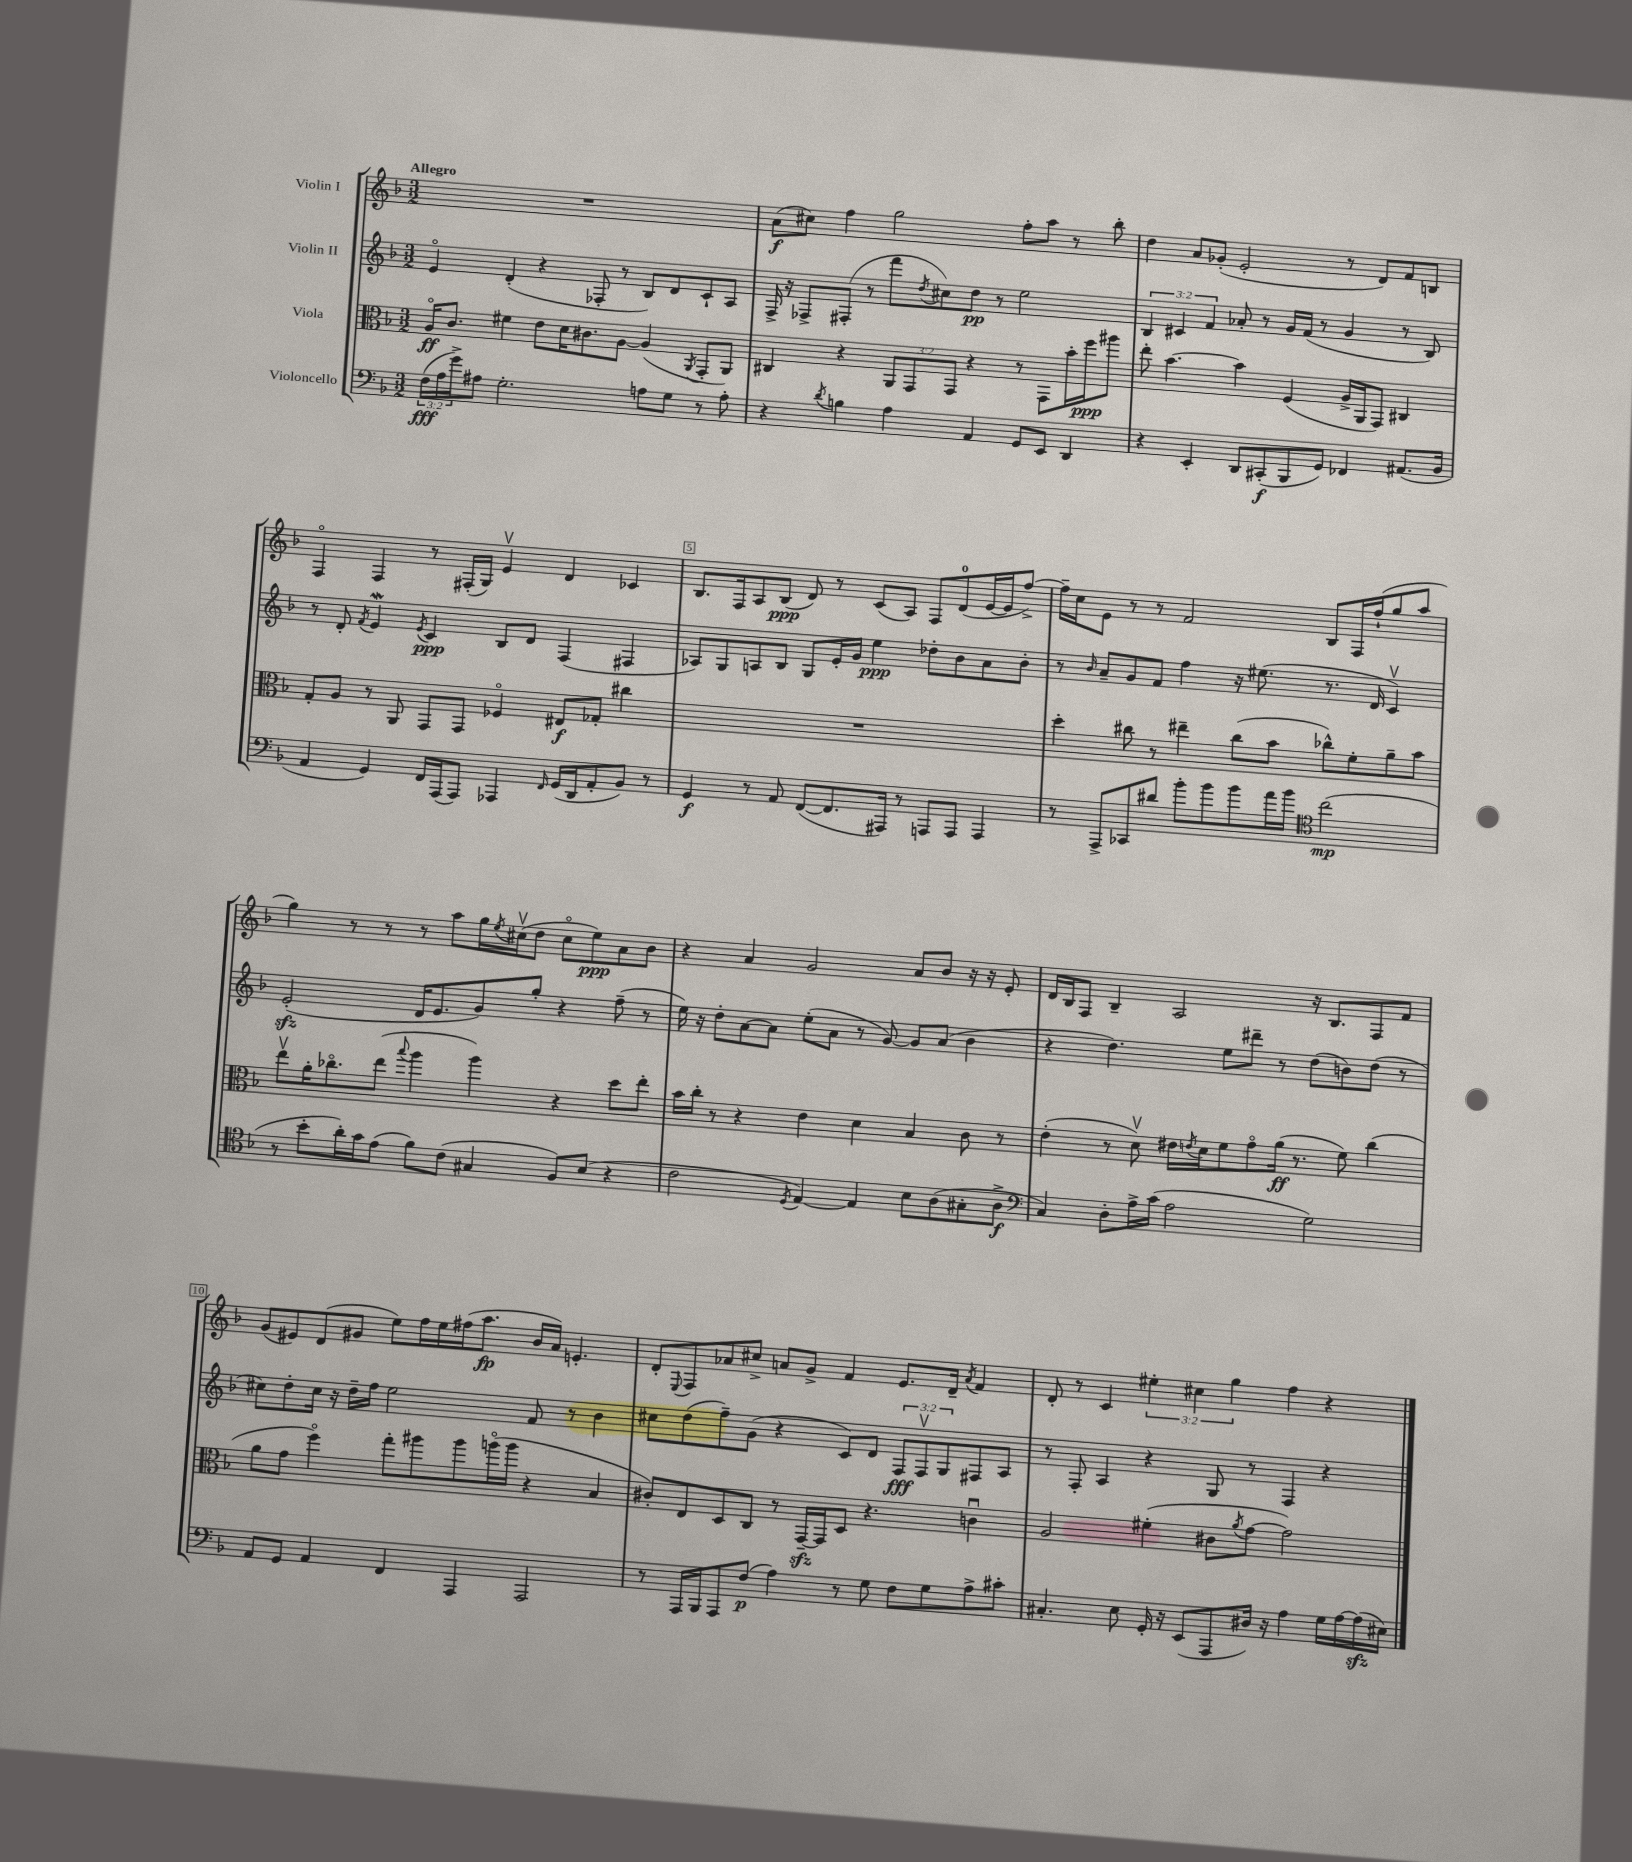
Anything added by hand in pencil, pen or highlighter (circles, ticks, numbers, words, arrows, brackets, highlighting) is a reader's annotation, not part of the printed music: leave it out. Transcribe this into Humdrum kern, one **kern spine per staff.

**kern	**dynam	**kern	**dynam	**kern	**dynam	**kern	**dynam
*part4	*part4	*part3	*part3	*part2	*part2	*part1	*part1
*staff4	*staff4	*staff3	*staff3	*staff2	*staff2	*staff1	*staff1
*I"Violoncello	*	*I"Viola	*	*I"Violin II	*	*I"Violin I	*
*clefF4	*	*clefC3	*	*clefG2	*	*clefG2	*
*k[b-]	*	*k[b-]	*	*k[b-]	*	*k[b-]	*
*M3/2	*	*M3/2	*	*M3/2	*	*M3/2	*
=1	=1	=1	=1	=1	=1	=1	=1
!	!	!	!	!	!	!LO:TX:a:B:t=Allegro	!
(24F\LL	fff	16A/KL	ff	4e/	.	1.r	.
24A\	.	.	.	.	.	.	.
.	.	8.c/J	.	.	.	.	.
24g^\J)	.	.	.	.	.	.	.
8A#X\J	.	.	.	.	.	.	.
2.G'\	.	4f#X\	.	(4d'/	.	.	.
.	.	8e\L	.	4r	.	.	.
.	.	16d\K	.	.	.	.	.
.	.	8.c#X\	.	.	.	.	.
.	.	.	.	8F-X'/	.	.	.
.	.	[8A\J	.	8r	.	.	.
8An\L	.	(4A/]	.	8B-/L)	.	.	.
8G\J	.	.	.	8d/	.	.	.
.	.	8qAA/	.	.	.	.	.
8r	.	8GG'/L	.	8c`/	.	.	.
8A'\	.	8AA/J)	.	8A/J	.	.	.
=2	=2	=2	=2	=2	=2	=2	=2
4r	.	4C#X/	.	16F^/	.	(8a\L	f
.	.	.	.	16r	.	.	.
.	.	.	.	8F-X^/L	.	8cc#X\J)	.
8qd/	.	.	.	.	.	.	.
4Bn\	.	4r	.	(8F#X'/J	.	4ff\	.
.	.	.	.	8r	.	.	.
4A\	.	12AA/L	.	8fff\L	.	2gg\	.
.	.	12GG/	.	.	.	.	.
.	.	.	.	8qdd/	.	.	.
.	.	.	.	8cc#X\)	.	.	.
.	.	12GG/J	.	.	.	.	.
4AA/	.	4r	.	8dd\J	pp	.	.
.	.	.	.	8r	.	.	.
8GG/L	.	8r	.	2ee\	.	8ff'\L	.
8EE/J	.	8GG\L	.	.	.	8aa\J	.
4DD/	.	16b-'\L	.	.	.	8r	.
.	.	16ff\J	ppp	.	.	.	.
.	.	8aa#X\J	.	.	.	8bb-'\	.
=3	=3	=3	=3	=3	=3	=3	=3
4r	.	8ee'\	.	6B-/	.	4dd\	.
.	.	[4.b-\	.	.	.	.	.
.	.	.	.	6c#X/	.	.	.
4EE'/	.	.	.	.	.	8a/L	.
.	.	.	.	6f/	.	.	.
.	.	.	.	.	.	(8g-X'/J	.
8DD/L	.	4b-\]	.	8a-X'/	.	2e'/	.
(8CC#X'/	f	.	.	8r	.	.	.
8BBB-/	.	(4F/	.	16g/LL	.	.	.
.	.	.	.	(16f/JJ	.	.	.
8GG/J)	.	.	.	8r	.	.	.
4FF-X/	.	16A^/LL	.	4g/	.	8r	.
.	.	16AA/J	.	.	.	.	.
.	.	8GG/J)	.	.	.	8d/L)	.
(8.AA#X/L	.	4C#X/	.	8r	.	8f/	.
.	.	.	.	8B-/)	.	8Bn/J	.
16BB-/Jk	.	.	.	.	.	.	.
!!LO:LB:g=z
=4	=4	=4	=4	=4	=4	=4	=4
4AA/	.	8G'/L	.	8r	.	4F/	.
.	.	8A/J	.	8d'/	.	.	.
.	.	.	.	8qf/	.	.	.
4GG/)	.	8r	.	4eW/	.	4F/	.
.	.	8AA/	.	.	.	.	.
.	.	.	.	8qe/	.	.	.
16FF/LL	.	8GG/L	.	4c/	ppp	8r	.
(16AAA/J	.	.	.	.	.	.	.
8AAA/J)	.	8GG/J	.	.	.	(16F#X'/LL	.
.	.	.	.	.	.	16G/JJ)	.
4AAA-X/	.	4F-X/	.	8B-/L	.	4ev/	.
.	.	.	.	8d/J	.	.	.
16qqFF/	.	.	.	.	.	.	.
(16GG/LL	.	8E#X/L	f	(4F/	.	4d/	.
16DD/J	.	.	.	.	.	.	.
8AA'/	.	8G-X'/J	.	.	.	.	.
8BB-/J)	.	4cc#X\	.	4F#X/	.	4c-X/	.
8r	.	.	.	.	.	.	.
=5	=5	=5	=5	=5	=5	=5	=5
4GG/	f	1.r	.	8A-X/L)	.	8.B-/L	.
.	.	.	.	8G/	.	.	.
.	.	.	.	.	.	16F/k	.
8r	.	.	.	8An/	.	8A/	.
8AA/	.	.	.	8B-/J	.	(8B-/J	ppp
([8FF/L	.	.	.	8G/L	.	8d/)	.
8.FF/]	.	.	.	16e'/L	.	8r	.
.	.	.	.	16g/JJ	.	.	.
.	.	.	.	4ee\	ppp	(8c/L	.
16AAA#X/Jk)	.	.	.	.	.	.	.
8r	.	.	.	.	.	8A/J)	.
8AAAn/L	.	.	.	8dd-X'\L	.	8F/L	.
8AAA/J	.	.	.	8b-\	.	(8d/	.
4AAA/	.	.	.	8a\	.	[16e/L	.
.	.	.	.	.	.	16e/J]	.
.	.	.	.	8b-'\J	.	[8ff^/J)	.
=6	=6	=6	=6	=6	=6	=6	=6
8r	.	4dd'\	.	8r	.	16ff~\LL]	.
.	.	.	.	.	.	16cc\J	.
.	.	.	.	16qqb-/	.	.	.
8AAA^/L	.	.	.	8a~/L	.	8e\J	.
8CC-X/	.	8cc#X\	.	8g/	.	8r	.
8d#X/J	.	8r	.	8f/J	.	8r	.
8b-'\L	.	4ee#X~\	.	4ff\	.	2f/	.
8b-\	.	.	.	.	.	.	.
8b-\	.	(8cc#\L	.	16r	.	.	.
.	.	.	.	(8.ee#X\	.	.	.
16a\L	.	8b-\J	.	.	.	.	.
16b-\JJ	.	.	.	.	.	.	.
*clefC4	*	*	*	*	*	*	*
(2cc\	mp	8cc-X^^\L)	.	8.r	.	8B-/L	.
.	.	8f'\	.	.	.	16F/L	.
.	.	.	.	16d/	.	(16ff`/J	.
.	.	8a~\	.	4cv/)	.	8gg/	.
.	.	8b-\J	.	.	.	8aa/J	.
!!LO:LB:g=z
=7	=7	=7	=7	=7	=7	=7	=7
8r	.	8eev\L	.	(2ezz'/	.	4gg\)	.
8b-'\L	.	16a'\K	.	.	.	.	.
.	.	8.cc-X\	.	.	.	.	.
16a'\L)	.	.	.	.	.	8r	.
16g\J	.	.	.	.	.	.	.
(8e\J	.	(8ee\J	.	.	.	8r	.
.	.	8qqbb-/	.	.	.	.	.
8f\L)	.	4aa\	.	16d/KL	.	8r	.
.	.	.	.	8.e/	.	.	.
(8c\J	.	.	.	.	.	8aa\L	.
4G#X/	.	4aa\)	.	8g/)	.	16gg\L	.
.	.	.	.	.	.	8qee/	.
.	.	.	.	.	.	(16cc#Xv\J	.
.	.	.	.	8gg'/J	.	8dd\J	.
8F/L)	.	4r	.	4r	.	8cc#\L	.
(8B-/J	.	.	.	.	.	8ee\)	ppp
4r	.	8dd\L	.	(8ff~\	.	8a\	.
.	.	8ee'\J	.	8r	.	8b-\J	.
=8	=8	=8	=8	=8	=8	=8	=8
2c\	.	16b-\LL	.	16ee\)	.	4r	.
.	.	16cc'\JJ	.	16r	.	.	.
.	.	8r	.	8dd'\L	.	.	.
.	.	4r	.	[8a\	.	4a/	.
.	.	.	.	8a\J]	.	.	.
8qD/	.	.	.	.	.	.	.
[4E/)	.	4e\	.	(8ee'\L	.	2g/	.
.	.	.	.	8a\J	.	.	.
4E/]	.	4d\	.	8r	.	.	.
.	.	.	.	[8g/)	.	.	.
8B-\L	.	4B-/	.	8g/L]	.	8a/L	.
(8A\	.	.	.	(8a/J	.	8b-/J	.
8G#X'\	.	8c\	.	4b-\	.	16r	.
.	.	.	.	.	.	16r	.
8A^\J	f	8r	.	.	.	8e'/	.
=9	=9	=9	=9	=9	=9	=9	=9
*clefF4	*	*	*	*	*	*	*
4C/)	.	(4e'\	.	4r	.	16d/LL	.
.	.	.	.	.	.	16B-/J	.
.	.	.	.	.	.	8F/J	.
8D'\L	.	8r	.	4.dd\)	.	4B-~/	.
16A^\L	.	8dv\)	.	.	.	.	.
(16c\JJ	.	.	.	.	.	.	.
2A\	.	16e#X\LL	.	.	.	2A/	.
.	.	8qen/	.	.	.	.	.
.	.	16d\J	.	.	.	.	.
.	.	8f\	.	8ee\L	.	.	.
.	.	8g\	.	8ddd#X~\J	.	.	.
.	.	(16a\Jk	ff	8r	.	.	.
.	.	8.r	.	.	.	.	.
2G\)	.	.	.	(8dd\L	.	16r	.
.	.	.	.	.	.	8.B-/L	.
.	.	8f\)	.	8bn\)	.	.	.
.	.	(4cc\	.	(8dd\J	.	8F/	.
.	.	.	.	8r	.	8f/J	.
!!LO:LB:g=z
=10	=10	=10	=10	=10	=10	=10	=10
8AA/L	.	8a\L	.	8cc#X\L)	.	(8g/L	.
8GG/J	.	8g\J	.	8dd'\	.	8e#X/)	.
4AA/	.	4ff\)	.	16cc#\Jk	.	(8d/	.
.	.	.	.	16r	.	.	.
.	.	.	.	16dd~\LL	.	8g#X/J	.
.	.	.	.	16ff\JJ	.	.	.
4FF/	.	8gg'\L	.	2ee\	.	8ee\L)	.
.	.	8aa#X\	.	.	.	16ff\L	.
.	.	.	.	.	.	16ee\	.
4AAA/	.	8aa#\	.	.	.	(16ff#X\J	.
.	.	.	.	.	.	8.aa\J	fp
.	.	(16aan\L	.	.	.	.	.
.	.	16aa\JJ	.	.	.	.	.
2AAA/	.	4r	.	8f/	.	16b-/LL	.
.	.	.	.	.	.	16a/JJ)	.
.	.	.	.	8r	.	4.en'/	.
.	.	4B-/	.	4b-\	.	.	.
=11	=11	=11	=11	=11	=11	=11	=11
8r	.	8c#X'/L)	.	8cc#X\L	.	8d'/L	.
.	.	.	.	.	.	8qqE/	.
16AAA/LL	.	8E/	.	(8dd\	.	8F/	.
16BBB-/J	.	.	.	.	.	.	.
8AAA/	.	8D/	.	8ff~\)	.	8a-X/	.
(8F/J	p	8C/J	.	(8g\J	.	8cc#X^/J	.
4A\)	.	8r	.	4r	.	8an/L	.
.	.	[16GGzz~/LL	.	.	.	8g^/J	.
.	.	16GG/J]	.	.	.	.	.
8r	.	8D/J	.	8c/L)	.	4f/	.
8G\	.	4.r	.	8d/J	.	.	.
8F\L	.	.	.	12F/L	fff	8.e/L	.
.	.	.	.	12Fv/	.	.	.
8G\	.	.	.	.	.	.	.
.	.	.	.	12G/	.	.	.
.	.	.	.	.	.	16d~/Jk	.
.	.	.	.	.	.	8qa/	.
8A^\	.	4cnu\	.	8F#X/	.	4f/	.
8c#X'\J	.	.	.	8A/J	.	.	.
=12	=12	=12	=12	=12	=12	=12	=12
4.C#X'/	.	2A/	.	8r	.	8d'/	.
.	.	.	.	8F'/	.	8r	.
.	.	.	.	4A/	.	4c/	.
8E\	.	.	.	.	.	.	.
16GG'/	.	(4f#X'\	.	4r	.	6ee#X'\	.
16r	.	.	.	.	.	.	.
(8EE/L	.	.	.	.	.	.	.
.	.	.	.	.	.	6cc#X\	.
8AAA/	.	8c#X\L	.	8G/	.	.	.
.	.	.	.	.	.	6gg\	.
.	.	8qa/	.	.	.	.	.
16D#X/Jk)	.	[8g\J	.	8r	.	.	.
16r	.	.	.	.	.	.	.
4A\	.	2g\])	.	4F/	.	4ff\	.
16G\LL	.	.	.	4r	.	4r	.
[16A\	.	.	.	.	.	.	.
(16Azz\]	.	.	.	.	.	.	.
16E#X\JJ)	.	.	.	.	.	.	.
==	==	==	==	==	==	==	==
*-	*-	*-	*-	*-	*-	*-	*-
